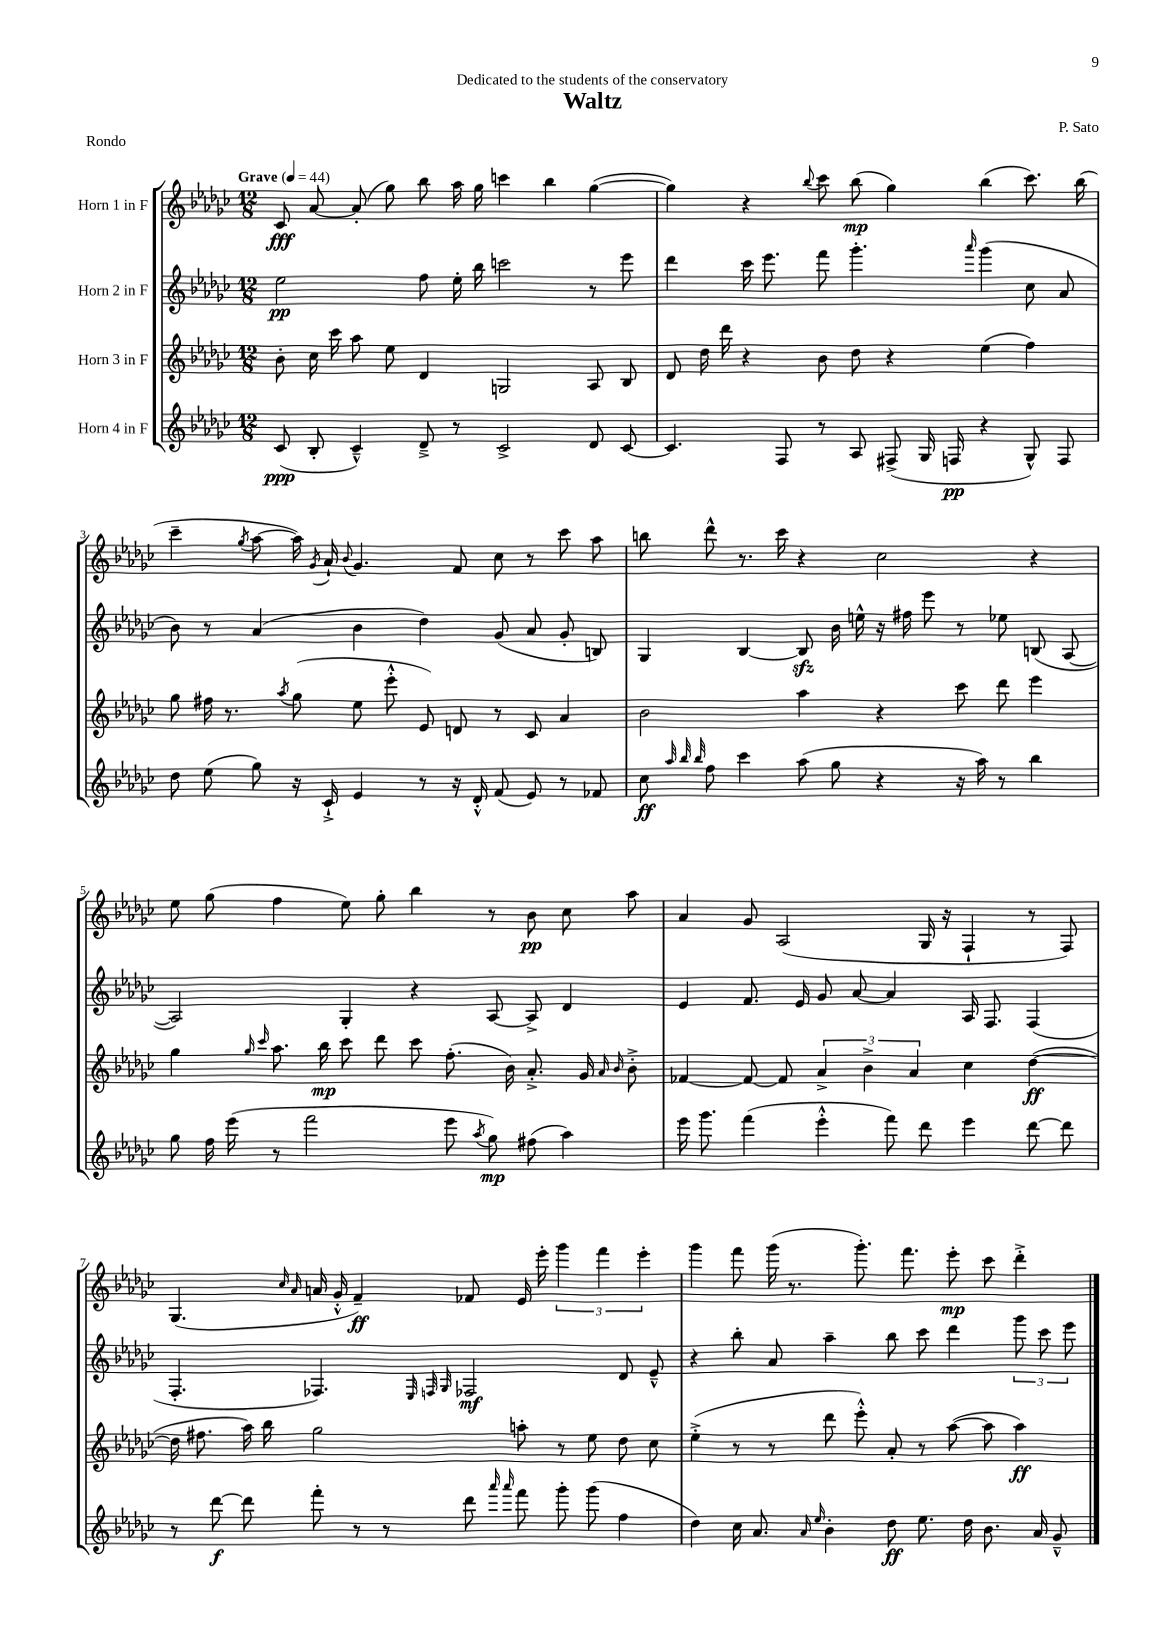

**kern	**dynam	**kern	**dynam	**kern	**dynam	**kern	**dynam
*part4	*part4	*part3	*part3	*part2	*part2	*part1	*part1
*staff4	*staff4	*staff3	*staff3	*staff2	*staff2	*staff1	*staff1
*I"Horn 4 in F	*	*I"Horn 3 in F	*	*I"Horn 2 in F	*	*I"Horn 1 in F	*
*clefG2	*	*clefG2	*	*clefG2	*	*clefG2	*
*k[b-e-a-d-g-c-]	*	*k[b-e-a-d-g-c-]	*	*k[b-e-a-d-g-c-]	*	*k[b-e-a-d-g-c-]	*
*M12/8	*	*M12/8	*	*M12/8	*	*M12/8	*
*MM44	*	*MM44	*	*MM44	*	*MM44	*
=1	=1	=1	=1	=1	=1	=1	=1
!	!	!	!	!	!	!LO:TX:a:B:t=Grave	!
(8c-/	ppp	8b-'\	.	2ee-\	pp	8c-/	fff
8B-'/	.	16cc-\	.	.	.	[8a-/	.
.	.	16ccc-\	.	.	.	.	.
4c-~^^/)	.	8aa-\	.	.	.	(8a-'/]	.
.	.	8ee-\	.	.	.	8gg-\)	.
8d-~^/	.	4d-/	.	8ff\	.	8bb-\	.
8r	.	.	.	16ee-'\	.	16aa-\	.
.	.	.	.	16bb-\	.	16gg-\	.
2c-^/	.	2Gn/	.	2cccn\	.	4cccn\	.
.	.	.	.	.	.	4bb-\	.
8d-/	.	8A-/	.	8r	.	([4gg-\	.
[8c-/	.	8B-/	.	8eee-\	.	.	.
=2	=2	=2	=2	=2	=2	=2	=2
4.c-/]	.	8d-/	.	4ddd-\	.	4gg-\])	.
.	.	16dd-\	.	.	.	.	.
.	.	16ddd-\	.	.	.	.	.
.	.	4r	.	16ccc-\	.	4r	.
.	.	.	.	8.eee-\	.	.	.
8F/	.	.	.	.	.	.	.
.	.	.	.	.	.	8qqbb-/	.
8r	.	8b-\	.	8fff\	.	8ccc-\	.
8A-/	.	8dd-\	.	4.ggg-'\	.	(8bb-\	mp
(8F#X^/	.	4r	.	.	.	4gg-\)	.
16G-/	.	.	.	.	.	.	.
16Fn/	pp	.	.	.	.	.	.
.	.	.	.	16qqaaa-/	.	.	.
4r	.	(4ee-\	.	(4ggg-\	.	(4bb-\	.
8G-^^/)	.	4ff\)	.	8cc-\	.	8.ccc-\)	.
8F/	.	.	.	8a-/	.	.	.
.	.	.	.	.	.	(16bb-\	.
!!LO:LB:g=z
=3	=3	=3	=3	=3	=3	=3	=3
8dd-\	.	8gg-\	.	8b-\)	.	4ccc-~\	.
(8ee-\	.	16ff#X\	.	8r	.	.	.
.	.	8.r	.	.	.	.	.
.	.	.	.	.	.	8qgg-/	.
8gg-\)	.	.	.	(4a-/	.	[8aa-\	.
.	.	8qaa-/	.	.	.	.	.
16r	.	(8gg-\	.	.	.	16aa-\])	.
.	.	.	.	.	.	8qg-/	.
16c-`^/	.	.	.	.	.	16a-`/	.
.	.	.	.	.	.	8qqb-/	.
4e-/	.	8ee-\	.	4b-\	.	4.g-/	.
.	.	8eee-'^^\	.	.	.	.	.
8r	.	8e-/)	.	4dd-\)	.	.	.
16r	.	8dn/	.	.	.	8f/	.
16d-'^^/	.	.	.	.	.	.	.
(8f/	.	8r	.	(8g-/	.	8cc-\	.
8e-/)	.	8c-/	.	8a-/	.	8r	.
8r	.	4a-/	.	8g-'/	.	8ccc-\	.
8f-X/	.	.	.	8Bn/)	.	8aa-\	.
=4	=4	=4	=4	=4	=4	=4	=4
8cc-\	ff	2b-\	.	4G-/	.	8bbn\	.
32qqaa-/	.	.	.	.	.	.	.
32qqbb-/	.	.	.	.	.	.	.
32qqbb-/	.	.	.	.	.	.	.
8ff\	.	.	.	.	.	8ddd-^^\	.
4ccc-\	.	.	.	[4B-/	.	8.r	.
.	.	.	.	.	.	16ccc-\	.
(8aa-\	.	4aa-\	.	8B-zz/]	.	4r	.
8gg-\	.	.	.	16b-\	.	.	.
.	.	.	.	16een^^\	.	.	.
4r	.	4r	.	16r	.	2cc-\	.
.	.	.	.	16ff#X\	.	.	.
.	.	.	.	8eee-\	.	.	.
16r	.	8ccc-\	.	8r	.	.	.
16aa-\)	.	.	.	.	.	.	.
8r	.	8ddd-\	.	8ee-X\	.	.	.
4bb-\	.	4eee-\	.	(8Bn/	.	4r	.
.	.	.	.	[8A-/	.	.	.
!!LO:LB:g=z
=5	=5	=5	=5	=5	=5	=5	=5
8gg-\	.	4gg-\	.	2A-/])	.	8ee-\	.
16ff\	.	.	.	.	.	(8gg-\	.
(16eee-\	.	.	.	.	.	.	.
.	.	16qqgg-/	.	.	.	.	.
.	.	16qqccc-/	.	.	.	.	.
8r	.	8.aa-\	.	.	.	4ff\	.
2fff\	.	.	.	.	.	.	.
.	.	16bb-\	mp	.	.	.	.
.	.	8ccc-\	.	4G-'/	.	8ee-\)	.
.	.	8ddd-\	.	.	.	8gg-'\	.
.	.	8ccc-\	.	4r	.	4bb-\	.
8eee-\	.	(8.ff'\	.	.	.	.	.
8qaa-/	.	.	.	.	.	.	.
8gg-\)	mp	.	.	[8A-/	.	8r	.
.	.	16b-\)	.	.	.	.	.
(8ff#X\	.	8.a-'^/	.	8A-^/]	.	8b-\	pp
4aa-\)	.	.	.	4d-/	.	8cc-\	.
.	.	16g-/	.	.	.	.	.
.	.	16qqa-/	.	.	.	.	.
.	.	16qqb-/	.	.	.	.	.
.	.	8b-'^\	.	.	.	8aa-\	.
=6	=6	=6	=6	=6	=6	=6	=6
16eee-\	.	[4f-X/	.	4e-/	.	4a-/	.
8.ggg-\	.	.	.	.	.	.	.
(4fff\	.	8f-/_	.	8.f/	.	8g-/	.
.	.	8f-/]	.	.	.	(2A-/	.
.	.	.	.	16e-/	.	.	.
4eee-'^^\	.	6a-^/	.	8g-/	.	.	.
.	.	.	.	[8a-/	.	.	.
.	.	6b-^\	.	.	.	.	.
8fff\)	.	.	.	4a-/]	.	.	.
.	.	6a-/	.	.	.	.	.
8ddd-\	.	.	.	.	.	16G-/	.
.	.	.	.	.	.	16r	.
4eee-\	.	4cc-\	.	16A-/	.	4F`/	.
.	.	.	.	8.F/	.	.	.
[8ddd-\	.	([4dd-\	ff	(4F/	.	8r	.
8ddd-\]	.	.	.	.	.	8F/)	.
!!LO:LB:g=z
=7	=7	=7	=7	=7	=7	=7	=7
8r	.	16dd-\]	.	4.F'/	.	(4.G-/	.
.	.	8.ff#X\	.	.	.	.	.
[8ddd-\	f	.	.	.	.	.	.
8ddd-\]	.	16aa-\)	.	.	.	.	.
.	.	16bb-\	.	.	.	.	.
.	.	.	.	.	.	16qqcc-/	.
.	.	.	.	.	.	16qqa-/	.
8fff'\	.	2gg-\	.	4.F-X/)	.	16an/	.
.	.	.	.	.	.	16g-'^^/	.
8r	.	.	.	.	.	4f~/)	ff
8r	.	.	.	.	.	.	.
.	.	.	.	32qqE-/	.	.	.
.	.	.	.	32qqFn/	.	.	.
.	.	.	.	32qqG-/	.	.	.
8ddd-\	.	.	.	2F-X/	mf	8f-X/	.
16qqaaa-/	.	.	.	.	.	.	.
16qqaaa-/	.	.	.	.	.	.	.
8fff\	.	8aan'\	.	.	.	16e-/	.
.	.	.	.	.	.	16eee-'\	.
8ggg-'\	.	8r	.	.	.	6ggg-\	.
(8ggg-\	.	8ee-\	.	.	.	.	.
.	.	.	.	.	.	6fff\	.
4ff\	.	8dd-\	.	8d-/	.	.	.
.	.	.	.	.	.	6eee-'\	.
.	.	8cc-\	.	8e-~^^/	.	.	.
=8	=8	=8	=8	=8	=8	=8	=8
4dd-\)	.	(4ee-'^\	.	4r	.	4ggg-\	.
16cc-\	.	8r	.	8bb-'\	.	8fff\	.
8.a-/	.	.	.	.	.	.	.
.	.	8r	.	8a-/	.	(16ggg-\	.
.	.	.	.	.	.	8.r	.
16qqa-/	.	.	.	.	.	.	.
16qqee-/	.	.	.	.	.	.	.
4b-'\	.	8ddd-\	.	4aa-~\	.	.	.
.	.	8eee-'^^\)	.	.	.	8.ggg-'\)	.
8dd-\	ff	8a-'/	.	8bb-\	.	.	.
.	.	.	.	.	.	8.fff\	.
8.ee-\	.	8r	.	8ccc-\	.	.	.
.	.	([8aa-\	.	4ddd-\	.	8eee-'\	mp
16dd-\	.	.	.	.	.	.	.
8.b-\	.	8aa-\]	.	.	.	8ccc-\	.
.	.	4aa-\)	ff	12ggg-\	.	4ddd-'^\	.
16a-/	.	.	.	.	.	.	.
.	.	.	.	12ccc-\	.	.	.
8g-~^^/	.	.	.	.	.	.	.
.	.	.	.	12eee-\	.	.	.
==	==	==	==	==	==	==	==
*-	*-	*-	*-	*-	*-	*-	*-
